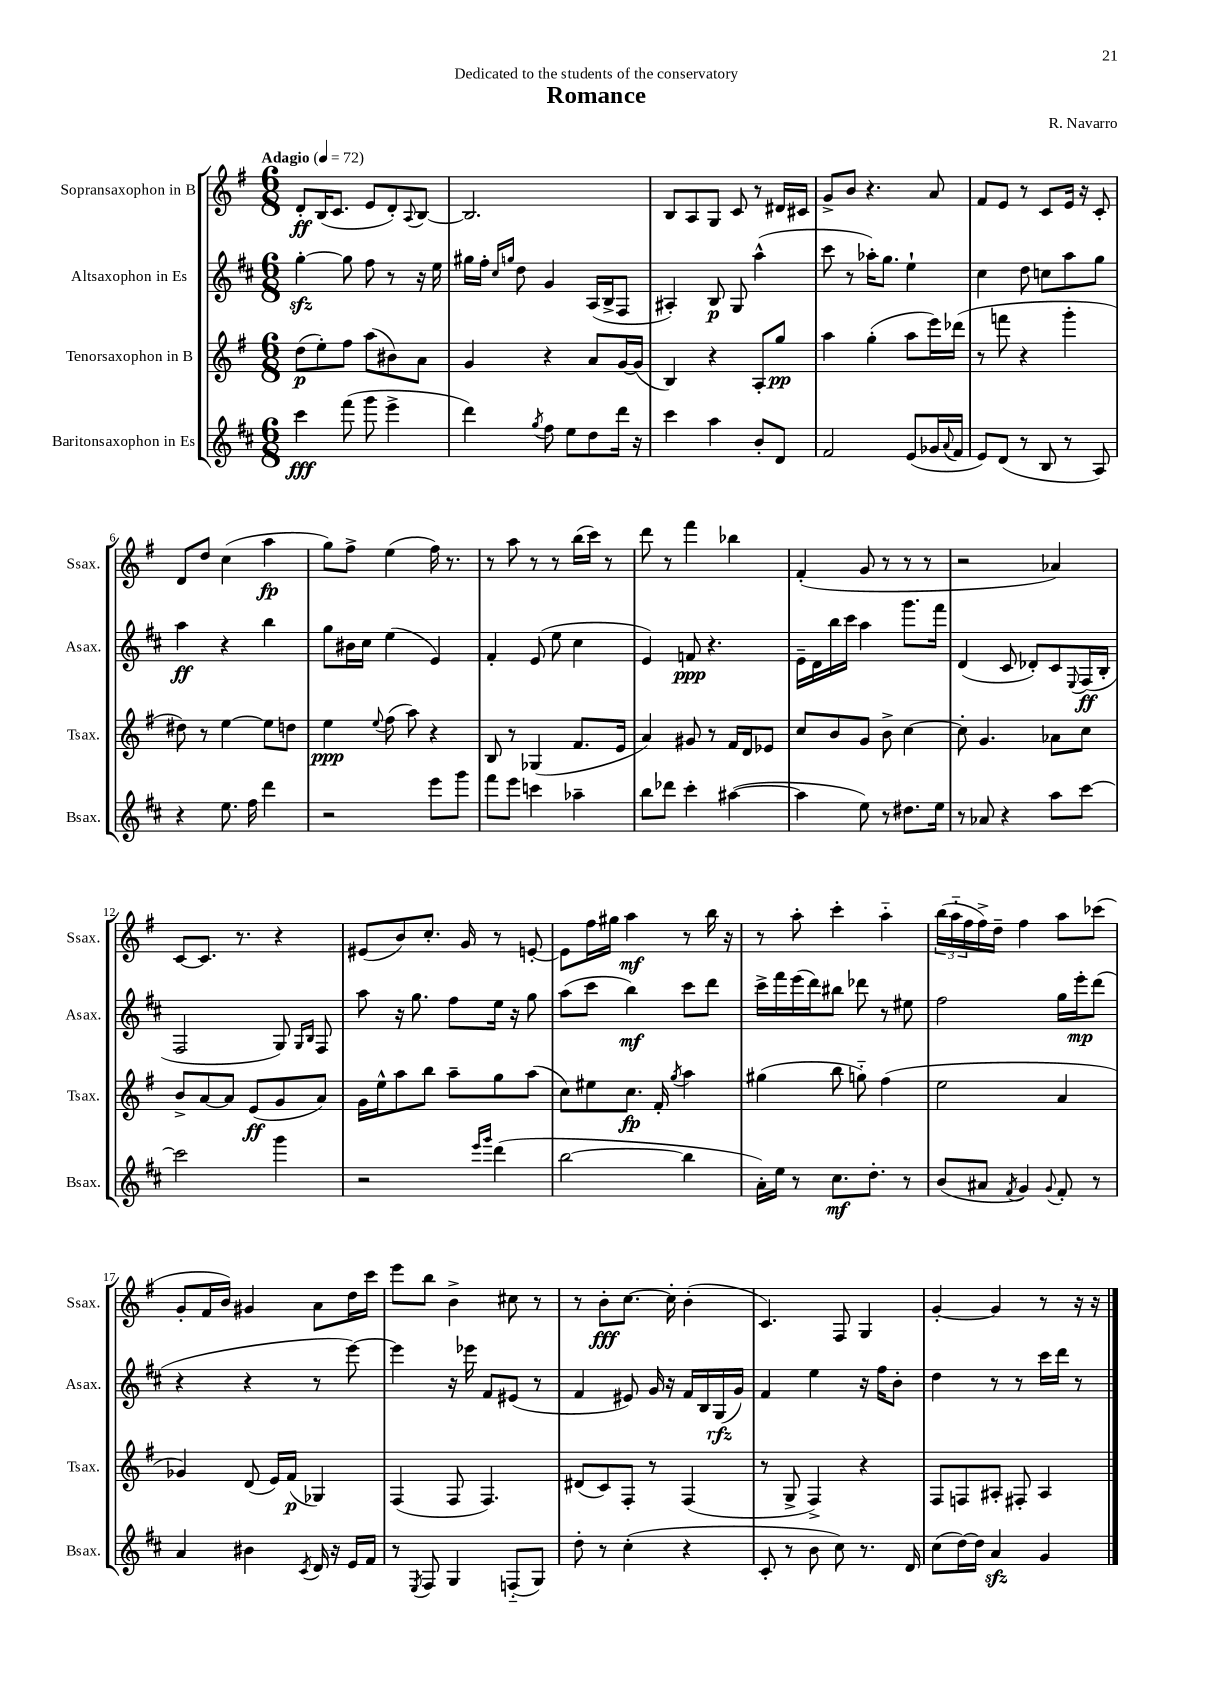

**kern	**dynam	**kern	**dynam	**kern	**dynam	**kern	**dynam
*part4	*part4	*part3	*part3	*part2	*part2	*part1	*part1
*staff4	*staff4	*staff3	*staff3	*staff2	*staff2	*staff1	*staff1
*I"Baritonsaxophon in Es	*	*I"Tenorsaxophon in B	*	*I"Altsaxophon in Es	*	*I"Sopransaxophon in B	*
*I'Bsax.	*	*I'Tsax.	*	*I'Asax.	*	*I'Ssax.	*
*clefG2	*	*clefG2	*	*clefG2	*	*clefG2	*
*k[f#c#]	*	*k[f#]	*	*k[f#c#]	*	*k[f#]	*
*M6/8	*	*M6/8	*	*M6/8	*	*M6/8	*
*MM72	*	*MM72	*	*MM72	*	*MM72	*
=1	=1	=1	=1	=1	=1	=1	=1
!	!	!	!	!	!	!LO:TX:a:B:t=Adagio	!
4ccc#\	fff	(8dd\L	p	[4ggzz'\	.	8d'/L	ff
.	.	8ee'\)	.	.	.	(16B/K	.
.	.	.	.	.	.	8.c/J	.
(8fff#\	.	8ff#\J	.	8gg\]	.	.	.
8ggg\	.	(8aa\L	.	8ff#\	.	8e/L	.
4eee^\	.	8b#X\)	.	8r	.	8d'/)	.
.	.	.	.	.	.	8qqA/	.
.	.	8a\J	.	16r	.	[8B/J	.
.	.	.	.	16ee\	.	.	.
=2	=2	=2	=2	=2	=2	=2	=2
4ddd\)	.	4g/	.	16gg#X\LL	.	2.B/]	.
.	.	.	.	16ff#'\JJ	.	.	.
.	.	.	.	16qqcc#/LL	.	.	.
.	.	.	.	16qqggn/JJ	.	.	.
.	.	.	.	8dd\	.	.	.
8qgg/	.	.	.	.	.	.	.
8ff#\	.	4r	.	4g/	.	.	.
8ee\L	.	.	.	.	.	.	.
8dd\	.	8a/L	.	(16A/LL	.	.	.
.	.	.	.	16B^/J	.	.	.
16ddd\Jk	.	[16g/L	.	8F#/J	.	.	.
16r	.	(16g/JJ]	.	.	.	.	.
=3	=3	=3	=3	=3	=3	=3	=3
4ccc#\	.	4B/)	.	4A#X'/)	.	8B/L	.
.	.	.	.	.	.	8A/	.
4aa\	.	4r	.	8B/	p	8G/J	.
.	.	.	.	8G/	.	8c/	.
8b'/L	.	8A'/L	.	(4aa^^\	.	8r	.
8d/J	.	8gg/J	pp	.	.	16d#X/LL	.
.	.	.	.	.	.	16c#X/JJ	.
=4	=4	=4	=4	=4	=4	=4	=4
2f#/	.	4aa\	.	8ccc#\	.	8g^/L	.
.	.	.	.	8r	.	8b/J	.
.	.	(4gg'\	.	16aa-X'\KL)	.	4.r	.
.	.	.	.	8.gg\J	.	.	.
(8e/L	.	8aa\L	.	4ee`\	.	.	.
16g-X/L	.	16eee\L)	.	.	.	8a/	.
8qqa/	.	.	.	.	.	.	.
16f#/JJ	.	(16ddd-X\JJ	.	.	.	.	.
=5	=5	=5	=5	=5	=5	=5	=5
8e/L)	.	8r	.	4cc#\	.	8f#/L	.
(8d/J	.	8fffn\	.	.	.	8e/J	.
8r	.	4r	.	8dd\	.	8r	.
8B/	.	.	.	8ccn\L	.	8c/L	.
8r	.	4ggg'\	.	8aa\	.	16e/Jk	.
.	.	.	.	.	.	16r	.
8A/)	.	.	.	8gg\J	.	8c'/	.
!!LO:LB:g=z
=6	=6	=6	=6	=6	=6	=6	=6
4r	.	8dd#X\)	.	4aa\	ff	8d/L	.
.	.	8r	.	.	.	8dd/J	.
8.ee\	.	[4ee\	.	4r	.	(4cc\	.
16ff#\	.	.	.	.	.	.	.
4ddd\	.	8ee\L]	.	4bb\	.	4aa\	fp
.	.	8ddn\J	.	.	.	.	.
=7	=7	=7	=7	=7	=7	=7	=7
2r	.	4ee\	ppp	8gg\L	.	8gg\L)	.
.	.	.	.	16b#X\L	.	8ff#^\J	.
.	.	.	.	16cc#\JJ	.	.	.
.	.	8qqee/	.	.	.	.	.
.	.	(8ff#\	.	(4ee\	.	(4ee\	.
.	.	8aa\)	.	.	.	.	.
8eee\L	.	4r	.	4e/)	.	16ff#\)	.
.	.	.	.	.	.	8.r	.
8ggg\J	.	.	.	.	.	.	.
=8	=8	=8	=8	=8	=8	=8	=8
8fff#\L	.	8B/	.	4f#'/	.	8r	.
8eee\J	.	8r	.	.	.	8aa\	.
4cccn\	.	(4G-X/	.	(8e/	.	8r	.
.	.	.	.	8ee\	.	8r	.
4aa-X~\	.	8.f#/L	.	4cc#\	.	(16bb\LL	.
.	.	.	.	.	.	16ccc\JJ)	.
.	.	.	.	.	.	8r	.
.	.	16e/Jk	.	.	.	.	.
=9	=9	=9	=9	=9	=9	=9	=9
8bb\L	.	4a/)	.	4e/)	.	8ddd\	.
8ddd-X\J	.	.	.	.	.	8r	.
4ccc#'\	.	8g#X/	.	8fn/	ppp	4fff#\	.
.	.	8r	.	4.r	.	.	.
([4aa#X\	.	16f#/LL	.	.	.	4bb-X\	.
.	.	16d/J	.	.	.	.	.
.	.	8e-X/J	.	.	.	.	.
=10	=10	=10	=10	=10	=10	=10	=10
4aa#\]	.	8cc/L	.	16e~\LL	.	(4f#'/	.
.	.	.	.	16d\	.	.	.
.	.	8b/	.	16bb\	.	.	.
.	.	.	.	16ccc#\JJ	.	.	.
8ee\)	.	8g/J	.	4aa\	.	8g/	.
8r	.	8b^\	.	.	.	8r	.
8.dd#X\L	.	[4cc\	.	8.ggg\L	.	8r	.
.	.	.	.	.	.	8r	.
16ee\Jk	.	.	.	16fff#\Jk	.	.	.
=11	=11	=11	=11	=11	=11	=11	=11
8r	.	8cc'\]	.	(4d/	.	2r	.
8a-X/	.	4.g/	.	.	.	.	.
4r	.	.	.	8c#/	.	.	.
.	.	.	.	8d-X'/L)	.	.	.
8aa\L	.	8a-X\L	.	8c#/	.	4a-X/)	.
.	.	.	.	8qqE/	.	.	.
[8ccc#\J	.	8cc\J	.	(16F#/L	ff	.	.
.	.	.	.	16B'/JJ	.	.	.
!!LO:LB:g=z
=12	=12	=12	=12	=12	=12	=12	=12
2ccc#\]	.	8b^/L	.	2F#/	.	[8c/L	.
.	.	[8a/	.	.	.	8.c/J]	.
.	.	8a/J]	.	.	.	.	.
.	.	.	.	.	.	8.r	.
.	.	(8e/L	ff	.	.	.	.
4ggg\	.	8g/	.	8G/)	.	4r	.
.	.	.	.	16qqG/LL	.	.	.
.	.	.	.	16qqB/JJ	.	.	.
.	.	8a/J)	.	8F#/	.	.	.
=13	=13	=13	=13	=13	=13	=13	=13
2r	.	16g\LL	.	8aa\	.	(8e#X/L	.
.	.	16ee^^\J	.	.	.	.	.
.	.	8aa\	.	16r	.	8b/)	.
.	.	.	.	8.gg\	.	.	.
.	.	8bb\J	.	.	.	8.cc'/J	.
.	.	8aa~\L	.	8ff#\L	.	.	.
.	.	.	.	.	.	16g/	.
16qqeee/LL	.	.	.	.	.	.	.
16qqggg/JJ	.	.	.	.	.	.	.
(4ddd\	.	8gg\	.	16ee\Jk	.	8r	.
.	.	.	.	16r	.	.	.
.	.	(8aa\J	.	8gg\	.	[8en'/	.
=14	=14	=14	=14	=14	=14	=14	=14
[2bb\	.	8cc\L)	.	(8aa\L	.	8e\L]	.
.	.	8ee#X\	.	8ccc#\J	.	16ff#\L	.
.	.	.	.	.	.	16gg#X\JJ	.
.	.	8.cc\J	fp	4bb\)	mf	4aa\	mf
.	.	16f#'/	.	.	.	.	.
.	.	8qgg/	.	.	.	.	.
4bb\]	.	4aa\	.	8ccc#\L	.	8r	.
.	.	.	.	8ddd\J	.	16bb\	.
.	.	.	.	.	.	16r	.
=15	=15	=15	=15	=15	=15	=15	=15
16a'\LL)	.	(4gg#X\	.	16ccc#^\LL	.	8r	.
16ee\JJ	.	.	.	16fff#\	.	.	.
8r	.	.	.	(16eee\	.	8aa'\	.
.	.	.	.	16ddd\J)	.	.	.
8.cc#\L	mf	8bb\	.	8bb#X\J	.	4ccc'\	.
.	.	8ggn\)	.	8ddd-X\	.	.	.
8.dd'\J	.	.	.	.	.	.	.
.	.	(4ff#\	.	8r	.	4aa\	.
8r	.	.	.	8ee#X\	.	.	.
=16	=16	=16	=16	=16	=16	=16	=16
(8b/L	.	2ee\	.	2ff#\	.	(24bb\LL	.
.	.	.	.	.	.	24aa\	.
.	.	.	.	.	.	24ff#\	.
8a#X/J	.	.	.	.	.	16ff#^\)	.
.	.	.	.	.	.	16dd~\JJ	.
8qf#/	.	.	.	.	.	.	.
4g/)	.	.	.	.	.	4ff#\	.
8qqg/	.	.	.	.	.	.	.
8f#'/	.	4a/	.	16gg\LL	.	8aa\L	.
.	.	.	.	16eee'\J	mp	.	.
8r	.	.	.	(8ddd\J	.	(8ccc-X\J	.
!!LO:LB:g=z
=17	=17	=17	=17	=17	=17	=17	=17
4a/	.	4g-X/)	.	4r	.	8g'/L	.
.	.	.	.	.	.	16f#/L	.
.	.	.	.	.	.	16b/JJ)	.
4b#X\	.	(8d/	.	4r	.	4g#X/	.
.	.	16e/LL)	.	.	.	.	.
.	.	(16f#/JJ	p	.	.	.	.
8qc#/	.	.	.	.	.	.	.
16d/	.	4G-X/)	.	8r	.	8a\L	.
16r	.	.	.	.	.	.	.
16e/LL	.	.	.	[8eee\)	.	16dd\L	.
16f#/JJ	.	.	.	.	.	16ccc\JJ	.
=18	=18	=18	=18	=18	=18	=18	=18
8r	.	(4F#/	.	4eee\]	.	8eee\L	.
8qE/	.	.	.	.	.	.	.
8F#/	.	.	.	.	.	8bb\J	.
4G/	.	8F#/	.	16r	.	4b^\	.
.	.	.	.	16eee-X\	.	.	.
.	.	4.F#/)	.	8f#/L	.	.	.
(8Fn/L	.	.	.	(8e#X/J	.	8cc#X\	.
8G/J)	.	.	.	8r	.	8r	.
=19	=19	=19	=19	=19	=19	=19	=19
8dd'\	.	(8d#X/L	.	4f#/	.	8r	.
8r	.	8c/)	.	.	.	8b'\L	fff
(4cc#'\	.	8F#'/J	.	8e#X/)	.	[8.cc\J	.
.	.	8r	.	16g/	.	.	.
.	.	.	.	16r	.	16cc'\]	.
4r	.	(4F#/	.	16f#/LL	.	(4b'\	.
.	.	.	.	16B/	.	.	.
.	.	.	.	(16G/	rfz	.	.
.	.	.	.	16g/JJ)	.	.	.
=20	=20	=20	=20	=20	=20	=20	=20
8c#'/	.	8r	.	4f#/	.	4.c/)	.
8r	.	8G^/	.	.	.	.	.
8b\	.	4F#^/)	.	4ee\	.	.	.
8cc#\)	.	.	.	.	.	8F#/	.
8.r	.	4r	.	16r	.	4G/	.
.	.	.	.	16ff#\KL	.	.	.
.	.	.	.	8b'\J	.	.	.
16d/	.	.	.	.	.	.	.
=21	=21	=21	=21	=21	=21	=21	=21
(8cc#\L	.	8F#/L	.	4dd\	.	[4g'/	.
[16dd\L)	.	8Fn/	.	.	.	.	.
16dd\JJ]	.	.	.	.	.	.	.
4azz/	.	8A#X'/J	.	8r	.	4g/]	.
.	.	8F#X'/	.	8r	.	.	.
4g/	.	4A#/	.	16ccc#\LL	.	8r	.
.	.	.	.	16ddd\JJ	.	.	.
.	.	.	.	8r	.	16r	.
.	.	.	.	.	.	16r	.
==	==	==	==	==	==	==	==
*-	*-	*-	*-	*-	*-	*-	*-
